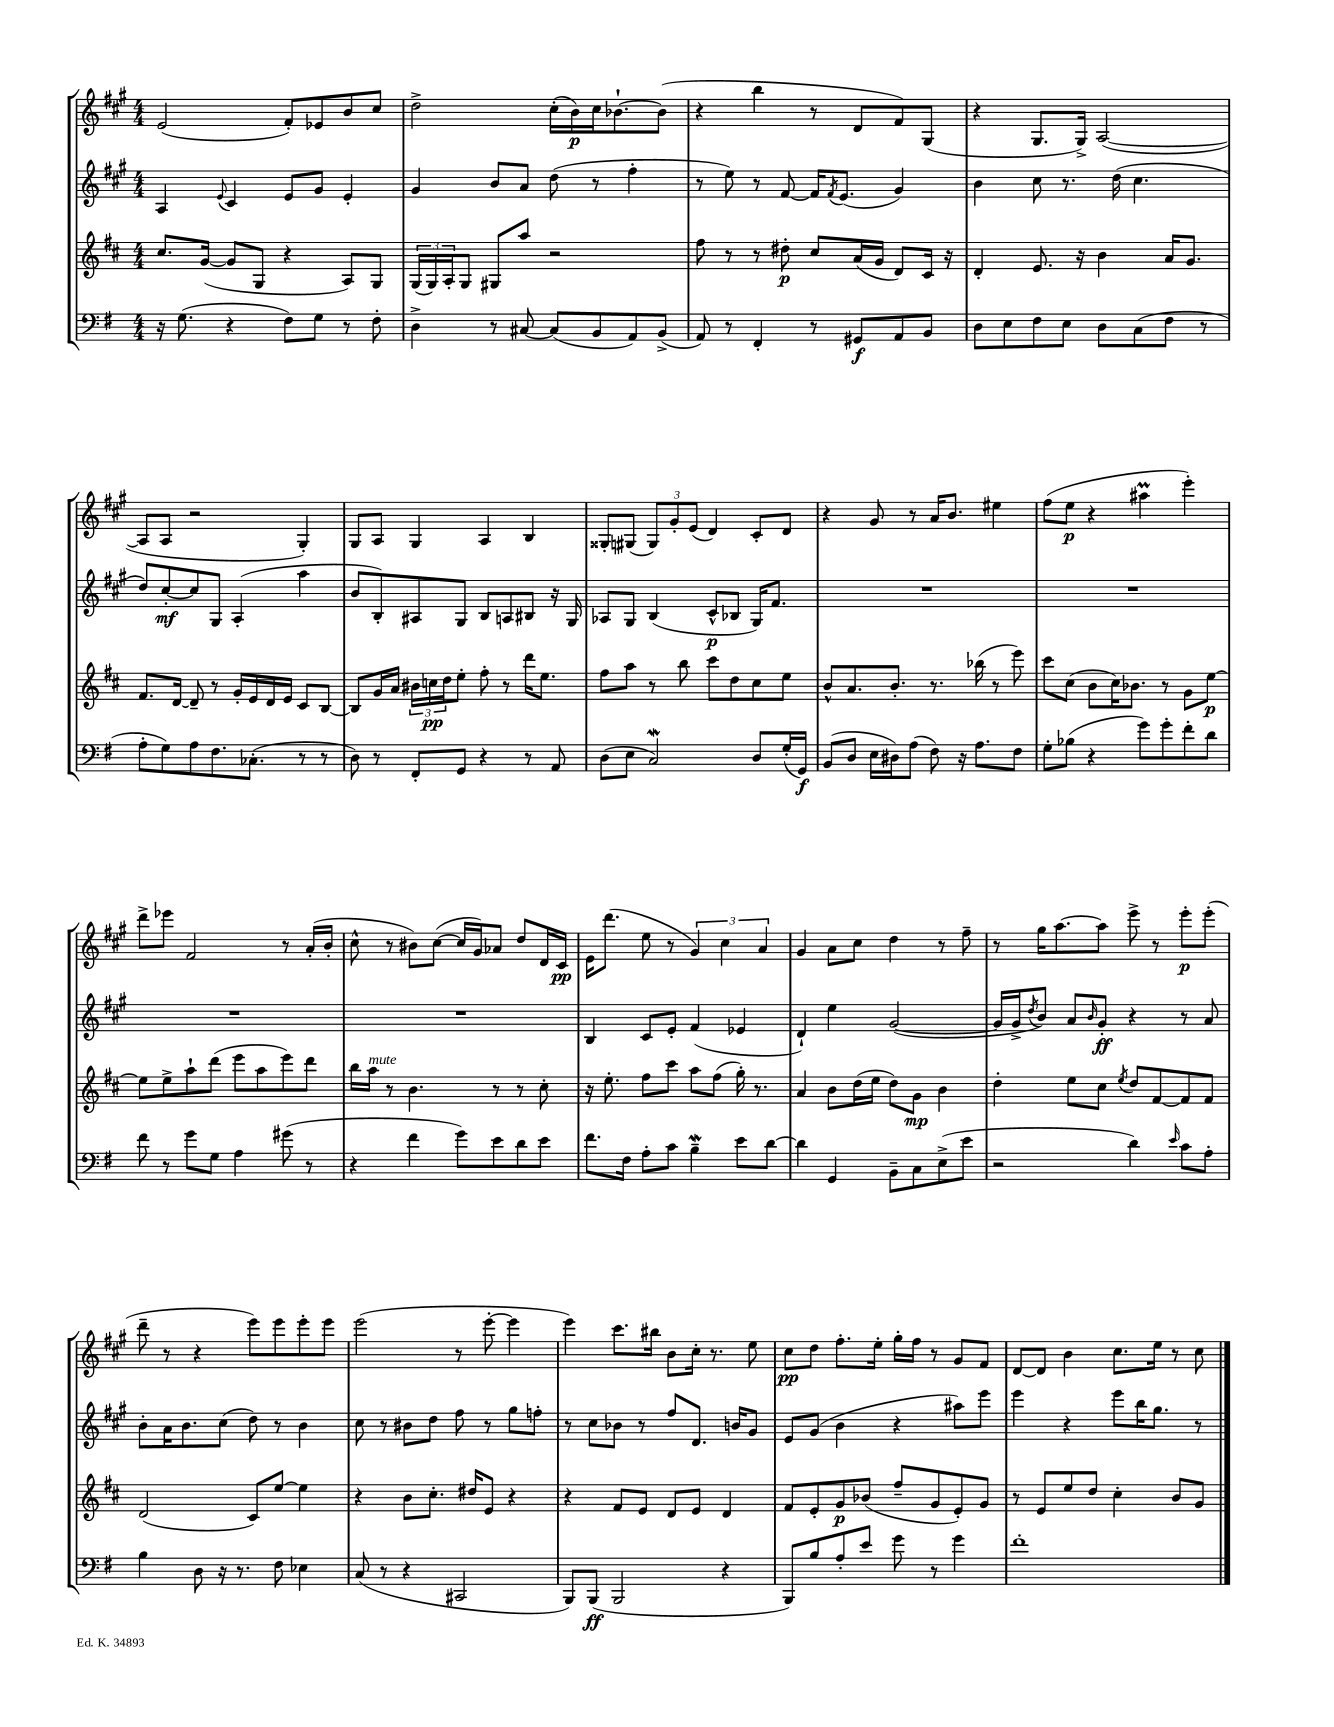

**kern	**kern	**kern	**kern
*staff4	*staff3	*staff2	*staff1
*clefF4	*clefG2	*clefG2	*clefG2
*k[f#]	*k[f#c#]	*k[f#c#g#]	*k[f#c#g#]
*M4/4	*M4/4	*M4/4	*M4/4
16r	8.cc#	4A	(2e
(8.G	.	.	.
.	([16g	.	.
.	.	8qqe	.
4r	8g]	4c#	.
.	8G	.	.
8F#)	4r	8e	8f#')
8G	.	8g#	8e-
8r	8A)	4e'	8b
8F#'	8G	.	8cc#
=	=	=	=
4D^	(24G	4g#	2dd^
.	24G)	.	.
.	24A'	.	.
.	8G	.	.
8r	8G#	8b	.
[8C#	8aa	8a	.
(8C#]	2r	(8dd	(16cc#'
.	.	.	16b)
8BB	.	8r	16cc#
.	.	.	[8.b-`
8AA)	.	4ff#'	.
(8BB^	.	.	(8b-]
=	=	=	=
8AA)	8ff#	8r	4r
8r	8r	8ee)	.
4FF#'	8r	8r	4bb
.	8dd#'	[8f#	.
8r	8cc#	16f#]	8r
.	.	8qf#	.
.	.	(8.e	.
8GG#	(16a	.	8d
.	16g	.	.
8AA	8d)	4g#)	8f#)
8BB	16c#	.	(8G#
.	16r	.	.
=	=	=	=
8D	4d'	4b	4r
8E	.	.	.
8F#	8.e	8cc#	8.G#
8E	.	8.r	.
.	16r	.	16G#^)
8D	4b	.	([2A
.	.	(16dd	.
(8C	.	4.cc#	.
8F#	16a	.	.
.	8.g	.	.
8r	.	.	.
=	=	=	=
8A'	8.f#	8dd)	8A]
8G)	.	[8cc#'	8A
.	[16d	.	.
8A	8d~]	8cc#]	2r
8.F#	8r	8G#	.
.	16g'	(4A'	.
(8.C-'	16e	.	.
.	16d	.	.
.	16e	.	.
8r	8c#	4aa	4G#')
8r	[8B	.	.
=	=	=	=
8D)	8B]	8b	8G#
8r	16g	8B')	8A
.	16a	.	.
8FF#'	24b#	8A#	4G#
.	24cc	.	.
.	24dd	.	.
8GG	8ee'	8G#	.
4r	8ff#'	8B	4A
.	8r	8A	.
8r	16ddd	8B#	4B
.	8.ee	.	.
8AA	.	16r	.
.	.	16G#	.
=	=	=	=
(8D	8ff#	8A-	8G##'
8E	8aa	8G#	(8G#
2C)	8r	(4B	12G#)
.	.	.	12g#'
.	8bb	.	.
.	.	.	(12e
.	8ccc#	8c#^^	4d)
.	8dd	8B-	.
8D	8cc#	16G#)	8c#'
.	.	8.f#	.
(16G'	8ee	.	8d
16GG)	.	.	.
=	=	=	=
(8BB	8b^^	1r	4r
8D	8.a	.	.
16E	.	.	8g#
16D#)	8.b'	.	.
(8A	.	.	8r
8F#)	8.r	.	16a
.	.	.	8.b
16r	.	.	.
8.A	(16bb-	.	.
.	8r	.	4ee#
8F#	8eee)	.	.
=	=	=	=
8G'	8ccc#	1r	(8ff#
(8B-	(8cc#	.	8ee
4r	8b	.	4r
.	16cc#)	.	.
.	8.b-	.	.
8g)	.	.	4aa#
8g'	8r	.	.
8f#'	8g	.	4eee')
8d	[8ee	.	.
=	=	=	=
8f#	8ee]	1r	8ddd^
8r	8ee^	.	8eee-
8g	8aa`	.	2f#
8G	(8ddd	.	.
4A	8eee	.	.
.	8aa	.	.
(8g#	8eee)	.	8r
8r	8ddd	.	(16a'
.	.	.	16b'
=	=	=	=
4r	16bb	1r	8cc#^^
.	16aa	.	.
.	8r	.	8r
4f#	4.b	.	8b#)
.	.	.	([8cc#
8g)	.	.	16cc#]
.	.	.	16g#)
8e	8r	.	8a-
8d	8r	.	8dd
8e	8cc#'	.	16d
.	.	.	16c#
=	=	=	=
8.f#	16r	4B	16e
.	8.ee'	.	(8.ddd
16F#	.	.	.
8A'	8ff#	8c#	8ee
8c	8ccc#	8e'	8r
4B~	8aa	(4f#	6g#)
.	(8ff#	.	.
.	.	.	6cc#
8e	16gg')	4e-	.
.	8.r	.	.
.	.	.	6a
[8d	.	.	.
=	=	=	=
4d]	4a	4d`)	4g#
4GG	8b	4ee	8a
.	(16dd	.	8cc#
.	16ee	.	.
8BB~	8dd)	([2g#	4dd
8C	8g	.	.
(8E^	4b	.	8r
8e	.	.	8ff#~
=	=	=	=
2r	4dd'	16g#]	8r
.	.	16g#^	.
.	.	8qdd	.
.	.	8b)	16gg#
.	.	.	[8.aa
.	8ee	8a	.
.	.	16qqb	.
.	8cc#	8g#'	8aa]
.	8qee	.	.
4d)	8dd	4r	8eee^
.	[8f#	.	8r
16qqe	.	.	.
8c	8f#]	8r	8eee'
8A'	8f#	8a	(8eee'
=	=	=	=
4B	(2d	8b'	8ddd~
.	.	16a	8r
.	.	8.b	.
8D	.	.	4r
16r	.	(8cc#	.
8.r	.	.	.
.	8c#)	8dd)	8eee)
8F#	[8ee	8r	8eee
4E-	4ee]	4b	8eee'
.	.	.	8eee
=	=	=	=
(8C	4r	8cc#	(2eee
8r	.	8r	.
4r	8b	8b#	.
.	8.cc#'	8dd	.
2CC#	.	8ff#	8r
.	16dd#	.	.
.	8e	8r	[8eee'
.	4r	8gg#	4eee]
.	.	8ff'	.
=	=	=	=
8BBB)	4r	8r	4eee)
(8BBB	.	8cc#	.
2BBB	8f#	8b-	8.ccc#
.	8e	8r	.
.	.	.	16bb#
.	8d	8ff#	8b
.	8e	8.d	16cc#'
.	.	.	8.r
4r	4d	.	.
.	.	16b	.
.	.	8g#	8ee
=	=	=	=
8BBB)	8f#	8e	8cc#
8B	8e'	(8g#	8dd
8A'	8g	4b	8.ff#'
8e	(8b-	.	.
.	.	.	16ee'
8g	8ff#~	4r	16gg#'
.	.	.	16ff#
8r	8g	.	8r
4g	8e')	8aa#)	8g#
.	8g	8eee	8f#
=	=	=	=
1f#'	8r	4eee	[8d
.	8e	.	8d]
.	8ee	4r	4b
.	8dd	.	.
.	4cc#'	8eee	8.cc#
.	.	16bb	.
.	.	8.gg#	16ee
.	8b	.	8r
.	8g	8r	8cc#
==	==	==	==
*-	*-	*-	*-
